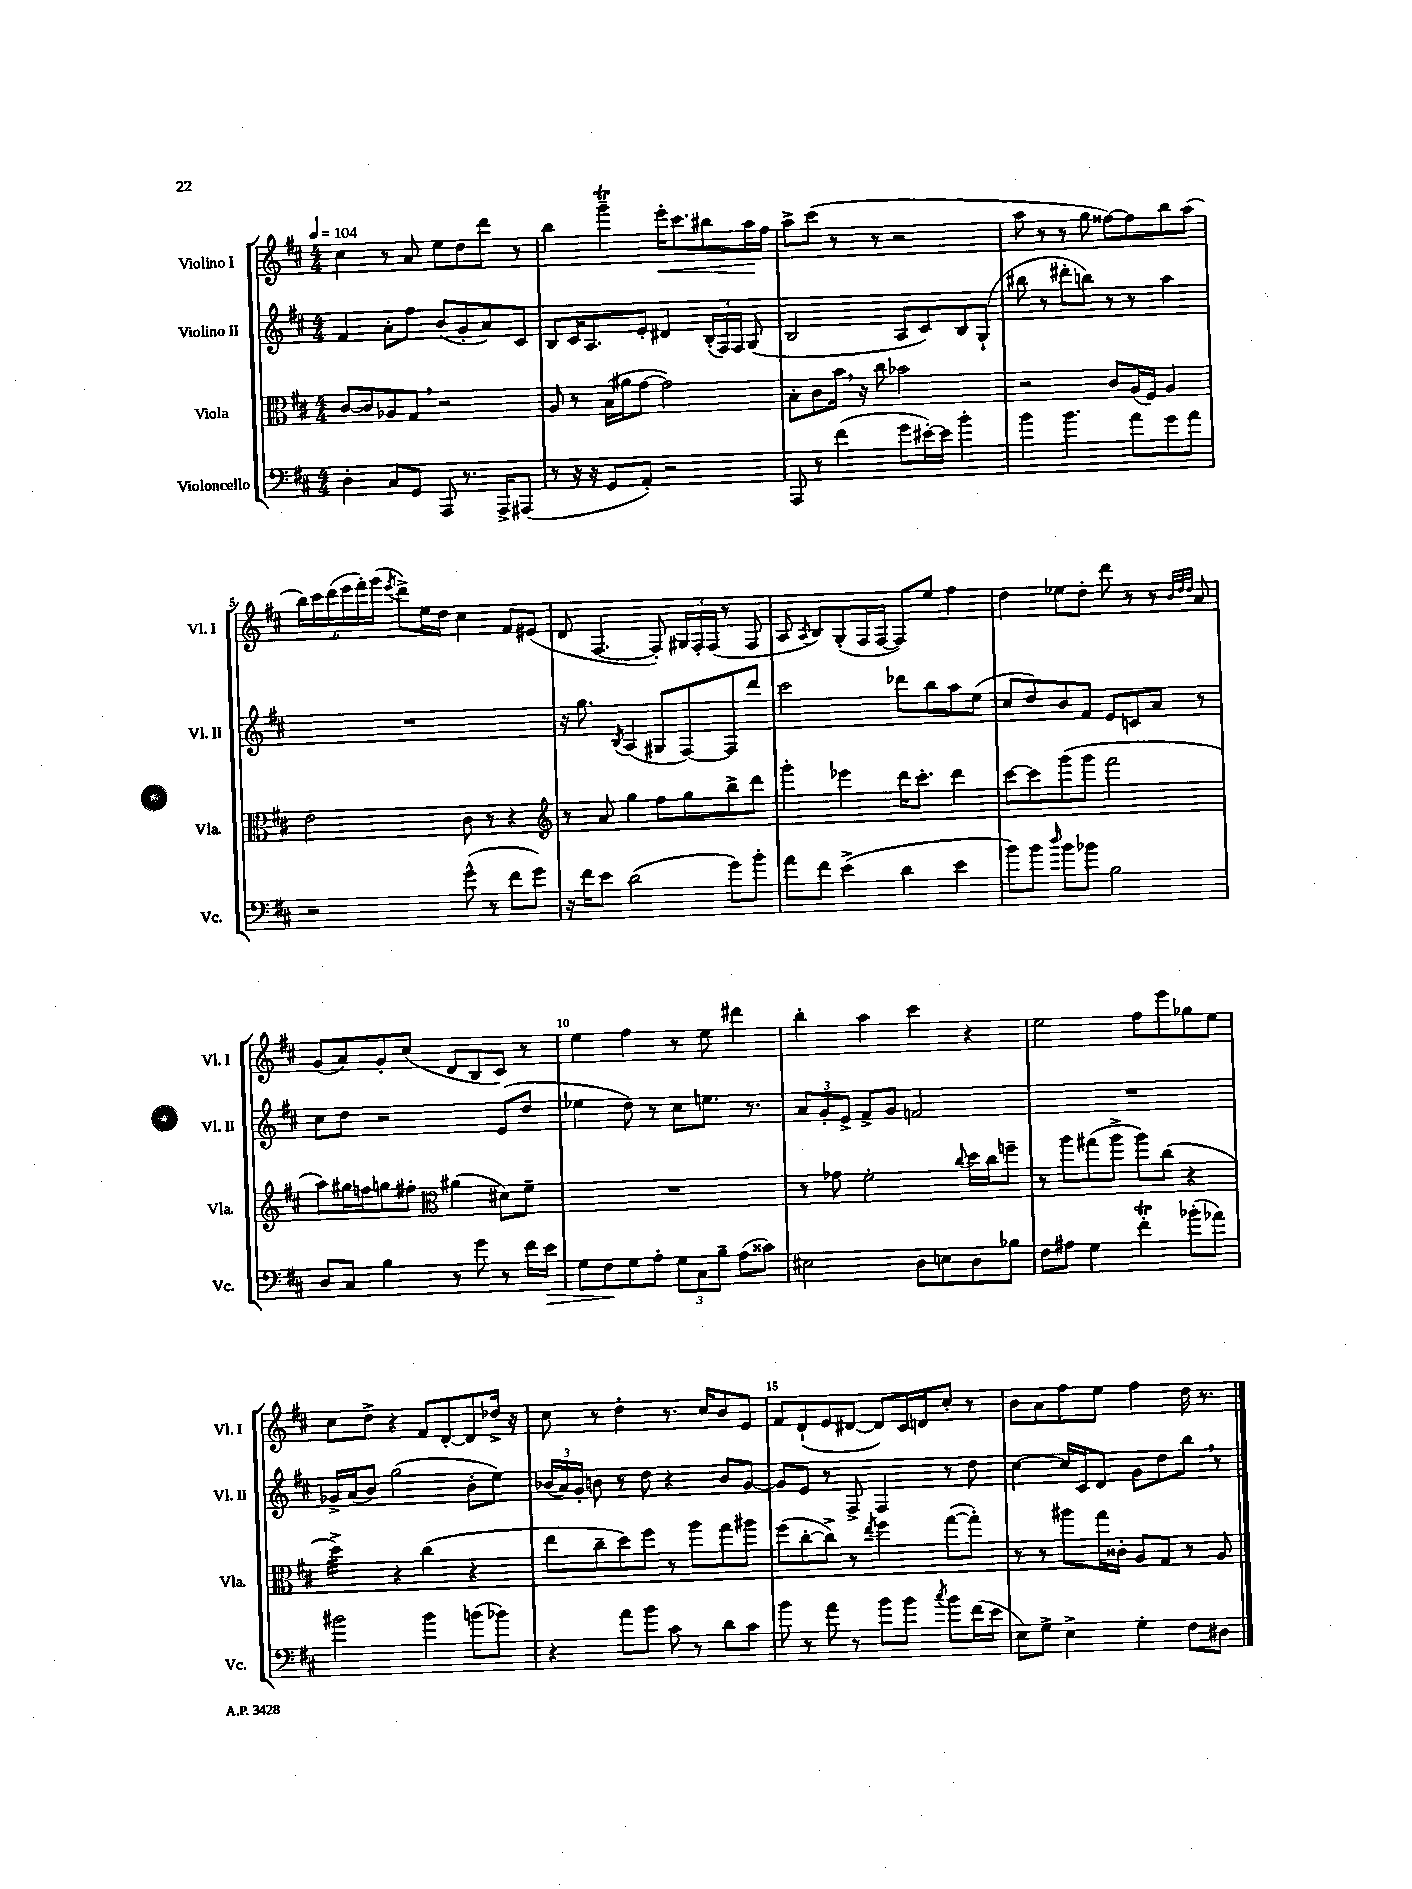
<<
\new StaffGroup <<
\new Staff = "s0" \with { instrumentName = "Violino I" shortInstrumentName = "Vl. I" } {
    \clef treble \key d \major \numericTimeSignature \time 4/4 \tempo 4 = 104
    \autoBeamOff cis''4 r8 a'8 e''8[ d''8 d'''8] r8 |
    b''4 g'''4--\trill e'''16[-.\< cis'''8. bis''8 a''16\! fis''16] |
    a''8[-> cis'''8]( r8 r8 r2 |
    a''8 r8 r8 g''8 fisis''8[~) fisis''8 b''8 a''8]( |
    \tuplet 6/4 { b''16[) cis'''16 d'''16( e'''16 fis'''16-.) g'''16]( } \acciaccatura { e'''8 } d'''8[->) e''16 d''16] cis''4 fis'8[ eis'8]( |
    d'8 fis4.~ fis8-.) \tuplet 3/2 { gis16[ fis16-. fis16]( } r8 fis8 |
    a8 \acciaccatura { a8 } b8[) g8-.( fis16 fis16]~ fis8[) e''8] fis''4 |
    d''4 ees''8[ d''8]-. d'''8 r8 r8 \grace { b'32[ d''32 d''32] } a'8 |
    g'8[( a'8) g'8-. cis''8]( d'8[ b8 cis'8]) r8 |
    e''4 fis''4 r8 e''8 dis'''4 |
    b''4-. a''4 cis'''4 r4 |
    e''2 fis''8[ e'''8 ges''8 e''8] |
    cis''8[ d''8]-> r4 fis'8[ d'8~-. d'8 des''16]-> r16 |
    cis''8 r8 d''4-. r8. cis''16[ b'8 e'8] |
    fis'8[ d'8-!( e'8 dis'8]~ dis'8[) cis'16 d'16 cis''8]-. r8 |
    b'8[ a'8 fis''8 e''8] fis''4 d''16 r8. \bar "|." |
}
\new Staff = "s1" \with { instrumentName = "Violino II" shortInstrumentName = "Vl. II" } {
    \clef treble \key d \major \numericTimeSignature \time 4/4
    \autoBeamOff fis'4 a'8[-. fis''8] b'8[( g'8-. a'8) cis'8] |
    b8[ cis'16 a8. e'8]-. dis'4 \tuplet 3/2 { b16[-.( fis16) fis16] } g8( |
    b2 a8[ cis'8) b8 g8]-!( |
    bis''8 r8 dis'''8[-. b''8]) r8 r8 a''4 |
    R1 |
    r16 g''8. \acciaccatura { b8 } a4( gis8[ fis8~) fis8 d'''8] |
    cis'''2 des'''8[ b''8 a''8 e''8]( |
    cis''8[ d''8) b'8 fis'8] e'8[ c'8 a'8] r8 |
    cis''8[ d''8] r2 e'8[( d''8] |
    ees''4 d''8) r8 cis''8[ e''8.] r8. |
    \tuplet 3/2 { a'8[ g'8-. e'8]-> } fis'8[-> g'8] f'2 |
    R1 |
    ges'16[-> a'16( b'8]) g''2( b'8[-. e''8]) |
    \tuplet 3/2 { bes'16[( a'16) g'16]-. } b'8 r8 d''8 r4 b'8[ g'8]~ |
    g'8[ e'8] r8 fis8-> fis4 r8 d''8 |
    cis''4~ cis''16[ cis'16 d'8] g'8[ d''8 b''8] \breathe r8 \bar "|." |
}
\new Staff = "s2" \with { instrumentName = "Viola" shortInstrumentName = "Vla." } {
    \clef alto \key d \major \numericTimeSignature \time 4/4
    \autoBeamOff cis'8[~ cis'8 aes8 g8] \breathe r2 |
    a8 r8 b16[( ais'16 g'8]~ g'2) |
    b8[-. cis'8 b'16] \breathe r16 cis''8 bes'2 |
    r2 cis'8[ a16( fis16]) a4 |
    e'2 cis'8 r8 r4 |
    \clef treble r8 a'8 g''4 fis''8[ g''8 b''8-> d'''8] |
    g'''4-. ees'''4 d'''16[ cis'''8.]-. d'''4 |
    cis'''8[~ cis'''8 g'''8( g'''8] fis'''2 |
    a''8[) gis''16 f''16 g''8 fis''8]-. \clef alto ais'4( dis'8[) fis'8]-- |
    R1 |
    r8 ges'8 fis'2-. \appoggiatura { cis''8 } d''16[ cis''16 f''8]-- |
    r8 a''8[ gis''8( a''8]-> a''8[) cis''8]( r4 |
    d''4:32->) r4 cis''4( r4 |
    e''8[ cis''8-- d''8) fis''8] r8 a''8[ g''8 ais''8] |
    fis''8[( cis''8~-. cis''8]->) r8 \acciaccatura { e''8 } fis''4 g''8[~( g''8]-.) |
    r8 r8 ais''8[ g''16 cisis'16]-. a8[ g8] r8 a8 \bar "|." |
}
\new Staff = "s3" \with { instrumentName = "Violoncello" shortInstrumentName = "Vc." } {
    \clef bass \key d \major \numericTimeSignature \time 4/4
    \autoBeamOff d4-. cis8[ g,8] a,,8 r8. a,,16[-> ais,,8]( |
    r8 r16 r16 g,8[ a,8]-.) r2 |
    a,,8 r8 fis'4( g'8[ eis'16~-.) eis'16] b'4-. |
    b'4 b'4. a'8[ g'8 a'8] |
    r2 g'8-^( r8 fis'8[ g'8]) |
    r16 fis'16[ e'8] d'2( g'8[) b'8]-. |
    a'8[ fis'8] e'4->( d'4 e'4 |
    b'8[) b'8] \grace { d''16 } b'8[ bes'8] b2 |
    d8[ cis8] b4 r8 g'8 r8 fis'16[ e'16]\> |
    g8[ fis8\! g8 a8]-. \tuplet 3/2 { g8[ cis8 b8]-- } a8[( cisis'8]) |
    eis2 d8[ e8 d8 bes8] |
    fis8[ ais8] g4 fis'4-.\trill bes'8[-.( aes'8]) |
    bis'2 bis'4 b'8[( bes'8]) |
    r4 a'8[ b'8] cis'8 r8 d'8[ cis'8] |
    b'8 r8 a'8 r8 b'8[ b'8] \acciaccatura { cis''8 } b'8[ fis'16( e'16] |
    e8[) g8]-> e4-> g4-. fis8[ dis8] \bar "|." |
}
>>
>>
\layout { \context { \Score \override BarNumber.break-visibility = ##(#f #t #t) barNumberVisibility = #(every-nth-bar-number-visible 5) } }
